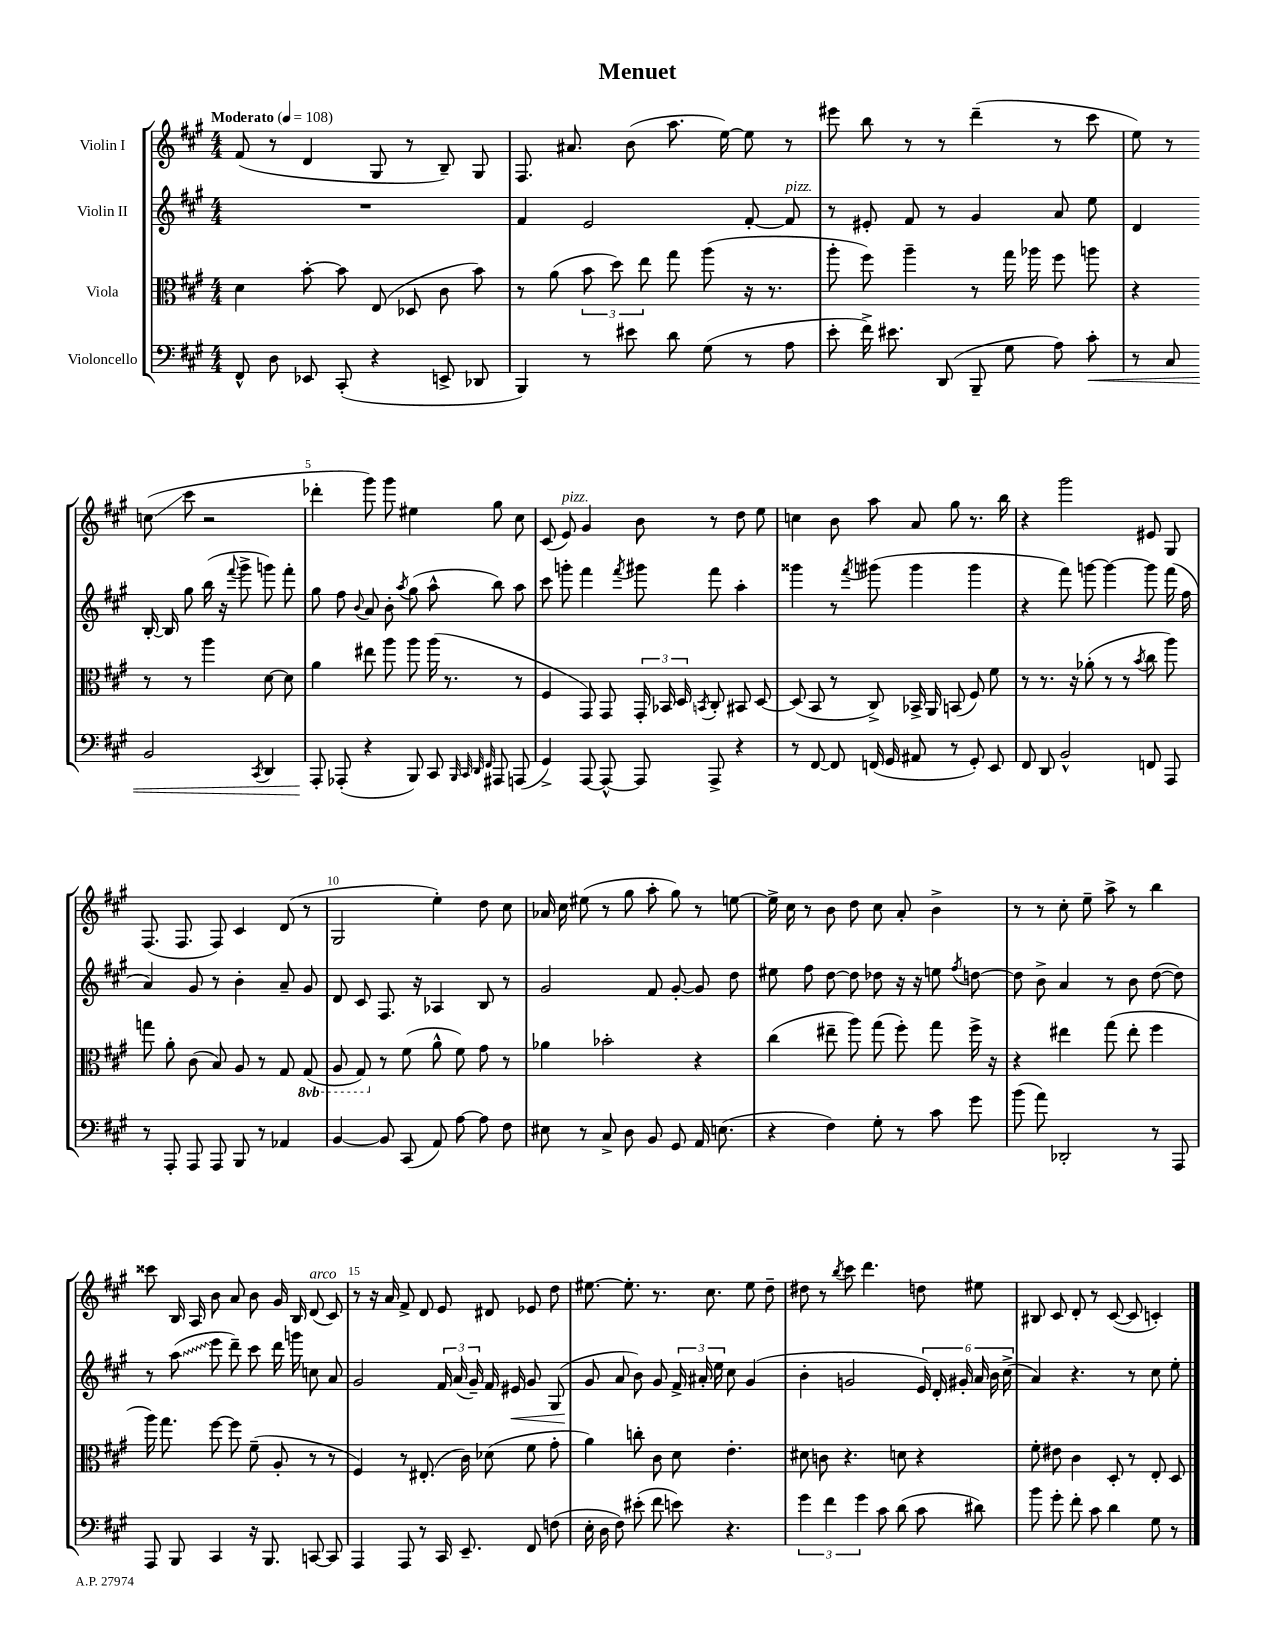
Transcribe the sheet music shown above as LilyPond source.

\header { title = "Menuet" }
<<
\new StaffGroup <<
\new Staff = "s0" \with { instrumentName = "Violin I" } {
    \clef treble \key a \major \numericTimeSignature \time 4/4 \tempo "Moderato" 4 = 108
    \autoBeamOff fis'8( r8 d'4 gis8 r8 b8--) gis8 |
    fis8. ais'8. b'8( a''8. e''16~) e''8 r8 |
    eis'''8 b''8 r8 r8 d'''4--( r8 cis'''8 |
    e''8) r8 c''8\glissando( cis'''8 r2 |
    des'''4-. gis'''8) gis'''8 eis''4 gis''8 cis''8 |
    cis'8( e'8^\markup { \italic "pizz." }) gis'4 b'8 r8 d''8 e''8 |
    c''4 b'8 a''8 a'8 gis''8 r8. b''16 |
    r4 gis'''2 eis'8 gis8 |
    fis8.( fis8. fis8) cis'4 d'8( r8 |
    gis2 e''4-.) d''8 cis''8 |
    aes'16 cis''16 eis''8( r8 gis''8 a''8-. gis''8) r8 e''8~ |
    e''16-> cis''16 r8 b'8 d''8 cis''8 a'8-. b'4-> |
    r8 r8 cis''8-. e''8-- a''8-> r8 b''4 |
    cisis'''8 b16 a16 b'8 a'8 b'8 gis'16 b16 d'8^\markup { \italic "arco" }( cis'8) |
    r8 r16 a'16 fis'8-> d'8 e'8 dis'8 ees'8 d''8 |
    eis''8.~ eis''8.-. r8. cis''8. eis''8 d''8-- |
    dis''8 r8 \acciaccatura { b''8 } cis'''8 d'''4. d''8 eis''8 |
    bis8 cis'8 d'8-. r8 cis'8~( cis'8 c'4-.) \bar "|." |
}
\new Staff = "s1" \with { instrumentName = "Violin II" } {
    \clef treble \key a \major \numericTimeSignature \time 4/4
    \autoBeamOff R1 |
    fis'4 e'2 fis'8~-. fis'8^\markup { \italic "pizz." } |
    r8 eis'8-. fis'8 r8 gis'4 a'8 e''8 |
    d'4 b16~-. b16 gis''8 b''16( r16 \appoggiatura { fis'''8 } gis'''8-> g'''8) fis'''8-. |
    gis''8 fis''8 \appoggiatura { b'8 } a'8 b'8-. \acciaccatura { a''8 } gis''8( a''8-^ b''8) a''8 |
    cis'''8 g'''8-. fis'''4 \acciaccatura { fis'''8 } gis'''8 fis'''8 a''4-. |
    gisis'''4 r8 \acciaccatura { fis'''8 } gis'''8( gis'''4 gis'''4 |
    r4 fis'''8) g'''8~ g'''4~ g'''8 fis'''16( fis''16 |
    a'4) gis'8 r8 b'4-. a'8-- gis'8 |
    d'8 cis'8 fis8. r16 aes4 b8 r8 |
    gis'2 fis'8 gis'8~-. gis'8 d''8 |
    eis''8 fis''8 d''8~ d''8 des''8 r16 r16 e''8 \acciaccatura { fis''8 } d''8~ |
    d''8 b'8-> a'4 r8 b'8 d''8~( d''8) |
    r8 \once \override Glissando.style = #'zigzag a''8\glissando( e'''8 d'''8--) cis'''8 d'''16 g'''16 c''8 a'8 |
    gis'2 \tuplet 3/2 { fis'16 a'16( gis'16--) } fis'16 eis'16\< gis'8 gis8( |
    gis'8\! a'8 b'8) gis'8 \tuplet 3/2 { fis'16-> ais'16-. e''16 } cis''8 gis'4( |
    b'4-. g'2 \tuplet 6/4 { e'16) d'16-. gis'16-. a'16 b'16 cis''16->( } |
    a'4) r4. r8 cis''8 e''8-. \bar "|." |
}
\new Staff = "s2" \with { instrumentName = "Viola" } {
    \clef alto \key a \major \numericTimeSignature \time 4/4 \set Staff.ottavationMarkups = #ottavation-simple-ordinals
    \autoBeamOff d'4 b'8~-. b'8 e8( des8 cis'8 b'8) |
    r8 a'8( \tuplet 3/2 { b'8 d''8) e''8 } gis''8 a''8( r16 r8. |
    a''8-. fis''8) a''4-- r8 gis''16 aes''16 fis''8 a''8 |
    r4 r8 r8 a''4 d'8~ d'8 |
    a'4 eis''8 a''8 a''8 a''16( r8. r8 |
    fis4 gis,8) gis,8 \tuplet 3/2 { gis,16-. bes,16 d16 } \acciaccatura { b,8 } cis8-. bis,8 d8~ |
    d8( b,8 r8 cis8->) bes,16-> a,16 b,8( fis8) fis'8 |
    r8 r8. r16 aes'8-.( r8 r8 \acciaccatura { b'8 } cis''8 a''8) |
    g''8 a'8-. cis'8( b8) a8 r8 gis8 \ottava #-1 gis,8( |
    a,8 gis,8) \ottava #0 r8 fis'8( a'8-^ fis'8) gis'8 r8 |
    aes'4 bes'2-. r4 |
    cis''4( eis''8-- a''8) gis''8( fis''8-.) gis''8 fis''16-> r16 |
    r4 eis''4 gis''8( eis''8-. fis''4 |
    a''16) gis''8. fis''8~ fis''8 fis'8--( a8-. r8 r8 |
    fis4) r8 eis8.-.( cis'16) des'8( fis'8 gis'8-. |
    a'4) c''8-. cis'8 d'8 e'4.-. |
    dis'8 c'8 r4. d'8 r4 |
    fis'8-. eis'8 cis'4 d8-. r8 e8-. d8 \bar "|." |
}
\new Staff = "s3" \with { instrumentName = "Violoncello" } {
    \clef bass \key a \major \numericTimeSignature \time 4/4
    \autoBeamOff fis,8-^ d8 ees,8 cis,8-.( r4 e,8-> des,8 |
    b,,4) r8 eis'8 d'8 gis8( r8 a8 |
    e'8-. fis'16->) eis'8. d,8( b,,8-- gis8 a8) cis'8-.\< |
    r8 cis8 b,2 \acciaccatura { cis,8 } d,4 |
    a,,8-.\! aes,,8-.( r4 b,,8) cis,8 \grace { b,,32 cis,32 d,32 fis,32 } ais,,8 a,,8( |
    gis,4->) a,,8~ a,,8~-^ a,,8 a,,8-> r4 |
    r8 fis,8~ fis,8 f,16( gis,16 ais,8 r8 gis,8-.) e,8 |
    fis,8 d,8 b,2-^ f,8 a,,8 |
    r8 a,,8-. a,,8 a,,8 b,,8 r8 aes,4 |
    b,4~ b,8 cis,8( a,8) a8~ a8 fis8 |
    eis8 r8 cis8-> d8 b,8 gis,8 a,16 e8.( |
    r4 fis4) gis8-. r8 cis'8 gis'8 |
    b'8( a'8) des,2-. r8 a,,8 |
    a,,8 b,,8 cis,4 r16 b,,8. c,8~ c,8 |
    a,,4 a,,8 r8 cis,16 e,8.-- fis,8 f8( |
    e16-. d16 fis8) eis'8-.( fis'8 e'8) r4. |
    \tuplet 3/2 { gis'4 fis'4 gis'4 } cis'8 d'8( cis'8 dis'8) |
    b'8 gis'8-. fis'8-. cis'8 d'4 gis8 r8 \bar "|." |
}
>>
>>
\layout { \context { \Score \override BarNumber.break-visibility = ##(#f #t #t) barNumberVisibility = #(every-nth-bar-number-visible 5) } }
